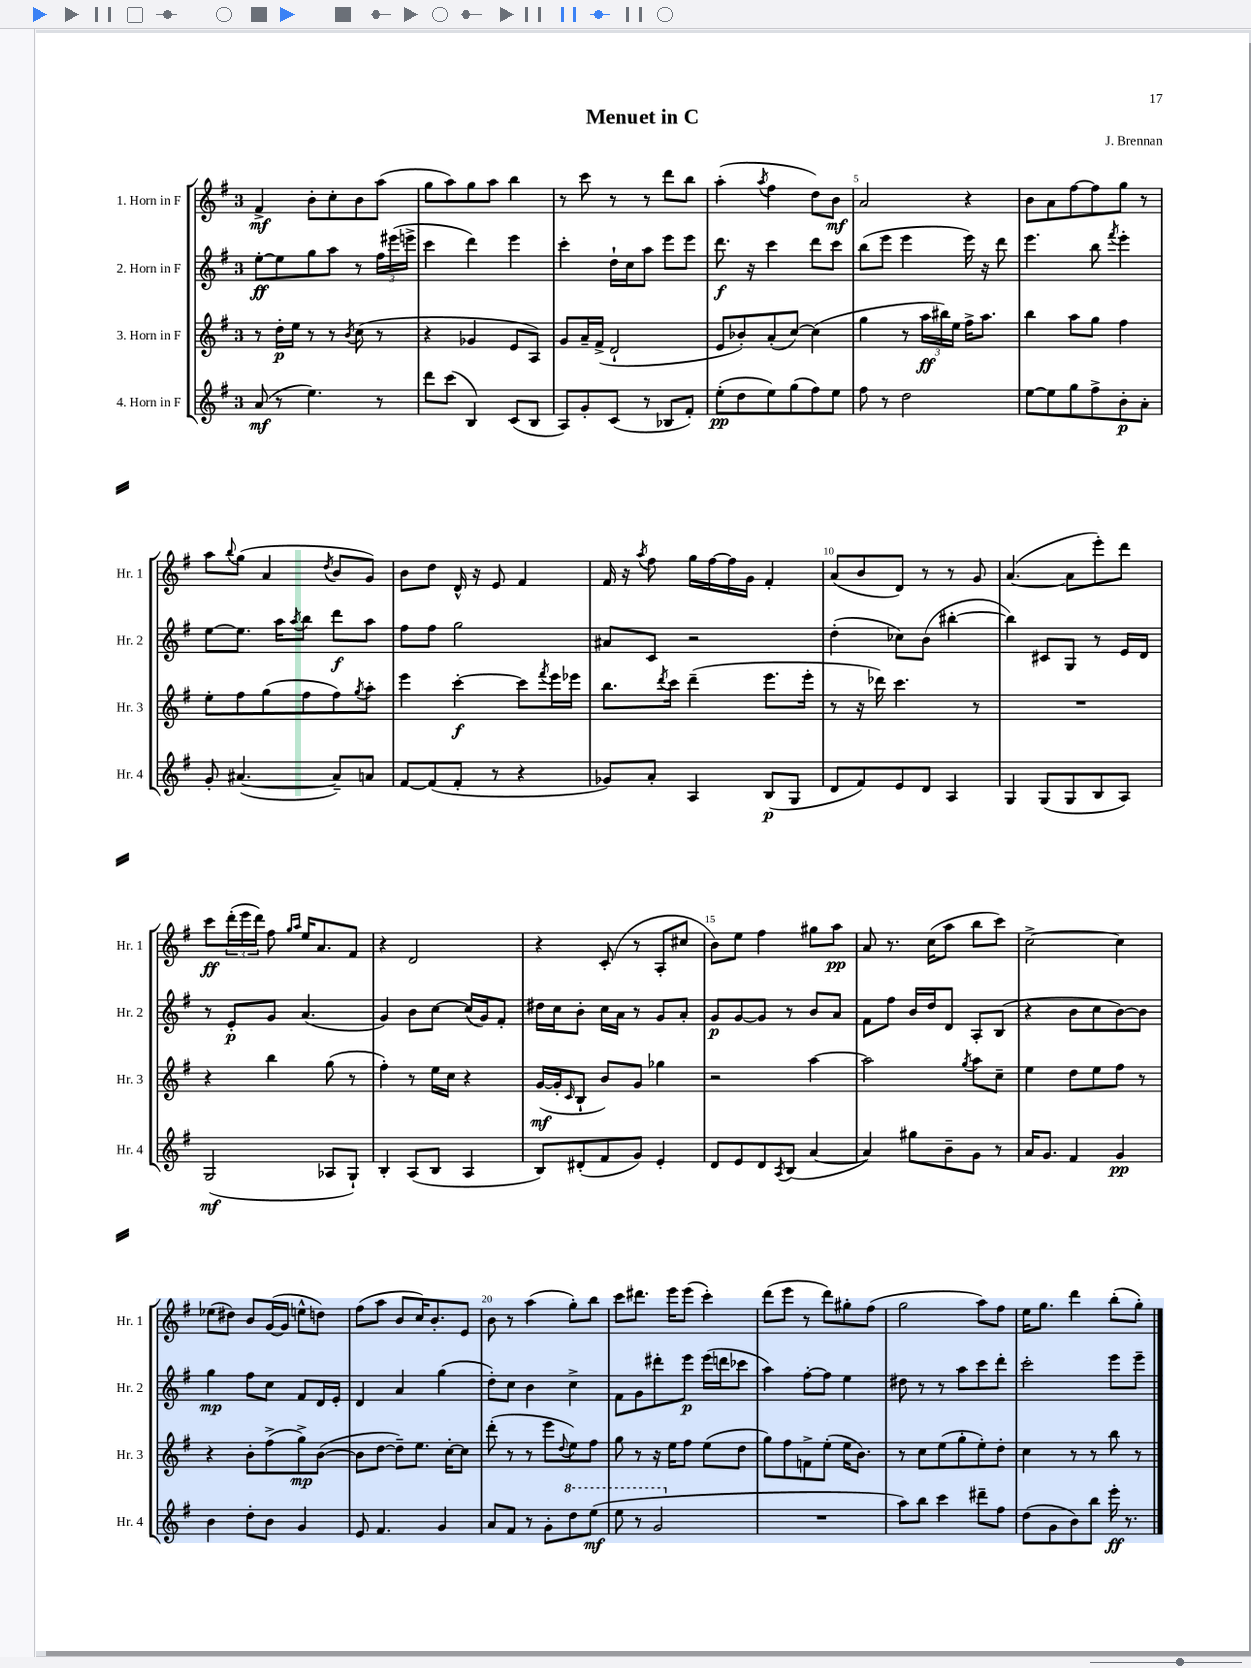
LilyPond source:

\header { title = "Menuet in C" composer = "J. Brennan" }
<<
\new StaffGroup <<
\new Staff = "s0" \with { instrumentName = "1. Horn in F" shortInstrumentName = "Hr. 1" } {
    \clef treble \key g \major \once \override Staff.TimeSignature.style = #'single-digit \time 3/4
    fis'4->\mf b'8-. c''8-. b'8 a''8( |
    g''8 a''8) g''8 a''8 b''4 |
    r8 c'''8 r8 r8 d'''8 b''8 |
    a''4-.( \acciaccatura { a''8 } fis''4 d''8) b'8\mf |
    a'2 r4 |
    b'8 a'8 fis''8~ fis''8 g''8 r8 |
    a''8 \appoggiatura { b''8 } g''8( a'4 \acciaccatura { d''8 } b'8 g'8) |
    b'8 d''8 d'16-^ r16 e'8 fis'4 |
    fis'16 r16 \acciaccatura { a''8 } fis''8 g''16 fis''16~ fis''16 g'16 fis'4-. |
    a'8( b'8 d'8) r8 r8 g'8 |
    a'4.~( a'8 e'''8-.) d'''8 |
    c'''8\ff \tuplet 3/2 { d'''16-.( e'''16 d'''16) } fis''8 \grace { g''16 a''16 } e''16 a'8. fis'8 |
    r4 d'2 |
    r4 c'8-.( r8 a8-. cis''8 |
    b'8) e''8 fis''4 gis''8 a''8\pp |
    a'8 r8. c''16( a''8 b''8 c'''8) |
    c''2~-> c''4 |
    ees''8( dis''8) b'8 g'16~( g'16 e''8-^ d''8) |
    fis''8( a''8 b'8 c''16) b'8.-. e'8 |
    b'8 r8 a''4( g''8-.) b''8 |
    c'''8 dis'''8. e'''16 e'''8( c'''4-.) |
    d'''8( e'''8 r8 d'''8) gis''8-. fis''8( |
    g''2 a''8) fis''8 |
    e''16 g''8. d'''4 b''8-.( g''8-.) \bar "|." |
}
\new Staff = "s1" \with { instrumentName = "2. Horn in F" shortInstrumentName = "Hr. 2" } {
    \clef treble \key g \major \once \override Staff.TimeSignature.style = #'single-digit \time 3/4
    e''8~-.\ff e''8 g''8 a''8 r8 \tuplet 3/2 { fis''16 eis'''16( e'''16-> } |
    c'''4 d'''4) e'''4 |
    c'''4-. d''16-! c''16 a''8 e'''8 e'''8 |
    d'''8.\f r16 c'''4 d'''8 c'''8 |
    b''8( e'''8 e'''4 e'''16) r16 d'''8 |
    e'''4. b''8 \acciaccatura { fis'''8 } e'''4-. |
    e''8~ e''8. a''16 \acciaccatura { a''8 } b''8 d'''8\f a''8 |
    fis''8 fis''8 g''2 |
    ais'8 c'8 r2 |
    d''4-.( ces''8) b'8( bis''4~-. |
    bis''4) cis'8 g8 r8 e'16 d'16 |
    r8 e'8-.\p g'8 a'4.( |
    g'4) b'8 c''8~ c''16( g'16) fis'8-. |
    dis''16 c''16 b'8-. c''16 a'16 r8 g'8 a'8-. |
    g'8\p g'8~ g'8 r8 b'8 a'8 |
    fis'8 fis''8 b'16 d''16 d'8 a8-. b8( |
    r4 b'8 c''8 b'8~) b'8 |
    g''4\mp fis''8 c''8 fis'8 d'16 e'16-. |
    d'4 a'4 g''4( |
    d''8-.) c''8 b'4 c''4-> |
    fis'8 g'8 dis'''8-. e'''8\p e'''16( d'''16 ces'''8 |
    a''4) fis''8~-. fis''8 e''4 |
    dis''8 r8 r8 a''8 c'''8 d'''8-. |
    c'''2-. e'''8 e'''8-- \bar "|." |
}
\new Staff = "s2" \with { instrumentName = "3. Horn in F" shortInstrumentName = "Hr. 3" } {
    \clef treble \key g \major \once \override Staff.TimeSignature.style = #'single-digit \time 3/4
    r8 d''16-.\p e''16 r8 r8 \acciaccatura { b'8 } c''8( r8 |
    r4 ges'4 e'8 a8) |
    g'8 a'16-- fis'16->( d'2-! |
    e'8 bes'8-.) a'8-.( c''8~) c''4( |
    g''4 r8 \tuplet 3/2 { a''16\ff bis''16) e''16 } fis''16-> a''8. |
    b''4 a''8 g''8 fis''4 |
    e''8-. fis''8 g''8( fis''8 fis''8) \acciaccatura { g''8 } a''8-. |
    e'''4 c'''4~-.\f c'''8 \acciaccatura { fis'''8 } e'''16 ees'''16 |
    b''8. \acciaccatura { d'''8 } c'''16 d'''4--( e'''8. e'''16-. |
    r8 r16 des'''16) c'''4. r8 |
    R2. |
    r4 b''4 g''8( r8 |
    fis''4-.) r8 e''16 c''16 r4 |
    g'16~\mf( g'16-. \grace { c'16 } b8-! b'8) g'8 ges''4 |
    r2 a''4~ |
    a''2 \acciaccatura { g''8 } a''8 c''8-- |
    e''4 d''8 e''8 fis''8 r8 |
    r4 b'8-. fis''8->( g''8->\mp) b'8~( |
    b'8 d''8~ d''8--) e''8. c''16~-. c''8 |
    d'''8-.( r8 r8 e'''8 \appoggiatura { d''8 } e''8) fis''8 |
    g''8 r8 r16 e''16 fis''8 e''8( d''8 |
    g''8) fis''8 f'8-> e''8-.( e''16 b'8.) |
    r8 c''8 e''8( g''8-. e''8-.) d''8-. |
    c''4 r8 r8 b''8 r8 \bar "|." |
}
\new Staff = "s3" \with { instrumentName = "4. Horn in F" shortInstrumentName = "Hr. 4" } {
    \clef treble \key g \major \once \override Staff.TimeSignature.style = #'single-digit \time 3/4
    a'8\mf( r8 e''4.) r8 |
    d'''8 c'''8( b4) c'8( b8 |
    a8) g'8-. c'8( r8 bes8 fis'8-.) |
    e''8-.\pp( d''8 e''8) g''8( fis''8) e''8 |
    fis''8 r8 d''2 |
    e''8~ e''8 g''8 fis''8-> b'8-.\p a'8-. |
    g'8-. ais'4.~( ais'8--) a'8 |
    fis'8~ fis'8( fis'8-. r8 r4 |
    ges'8) a'8-. a4 b8\p( g8 |
    d'8 fis'8) e'8 d'8 a4 |
    g4 g8( g8 b8 a8) |
    g2\mf( aes8 g8-!) |
    b4-. a8( b8 a4 |
    b8) dis'8-.( fis'8 g'8) e'4-. |
    d'8 e'8 d'8 \acciaccatura { a8 } b8( a'4~ |
    a'4) gis''8 b'8-- g'8 r8 |
    a'16 g'8. fis'4 g'4\pp |
    b'4 d''8-. b'8 g'4 |
    e'8 fis'4. g'4 |
    a'8 fis'8 r8 g'8-. \ottava #1 d'''8 e'''8\mf( |
    e'''8 r8 g''2 \ottava #0 |
    R2. |
    a''8) b''8 c'''4 dis'''8-- fis''8 |
    d''8( g'8 b'8) b''8 e'''16-.\ff r8. \bar "|." |
}
>>
>>
\layout { \context { \Score \override BarNumber.break-visibility = ##(#f #t #t) barNumberVisibility = #(every-nth-bar-number-visible 5) } }
